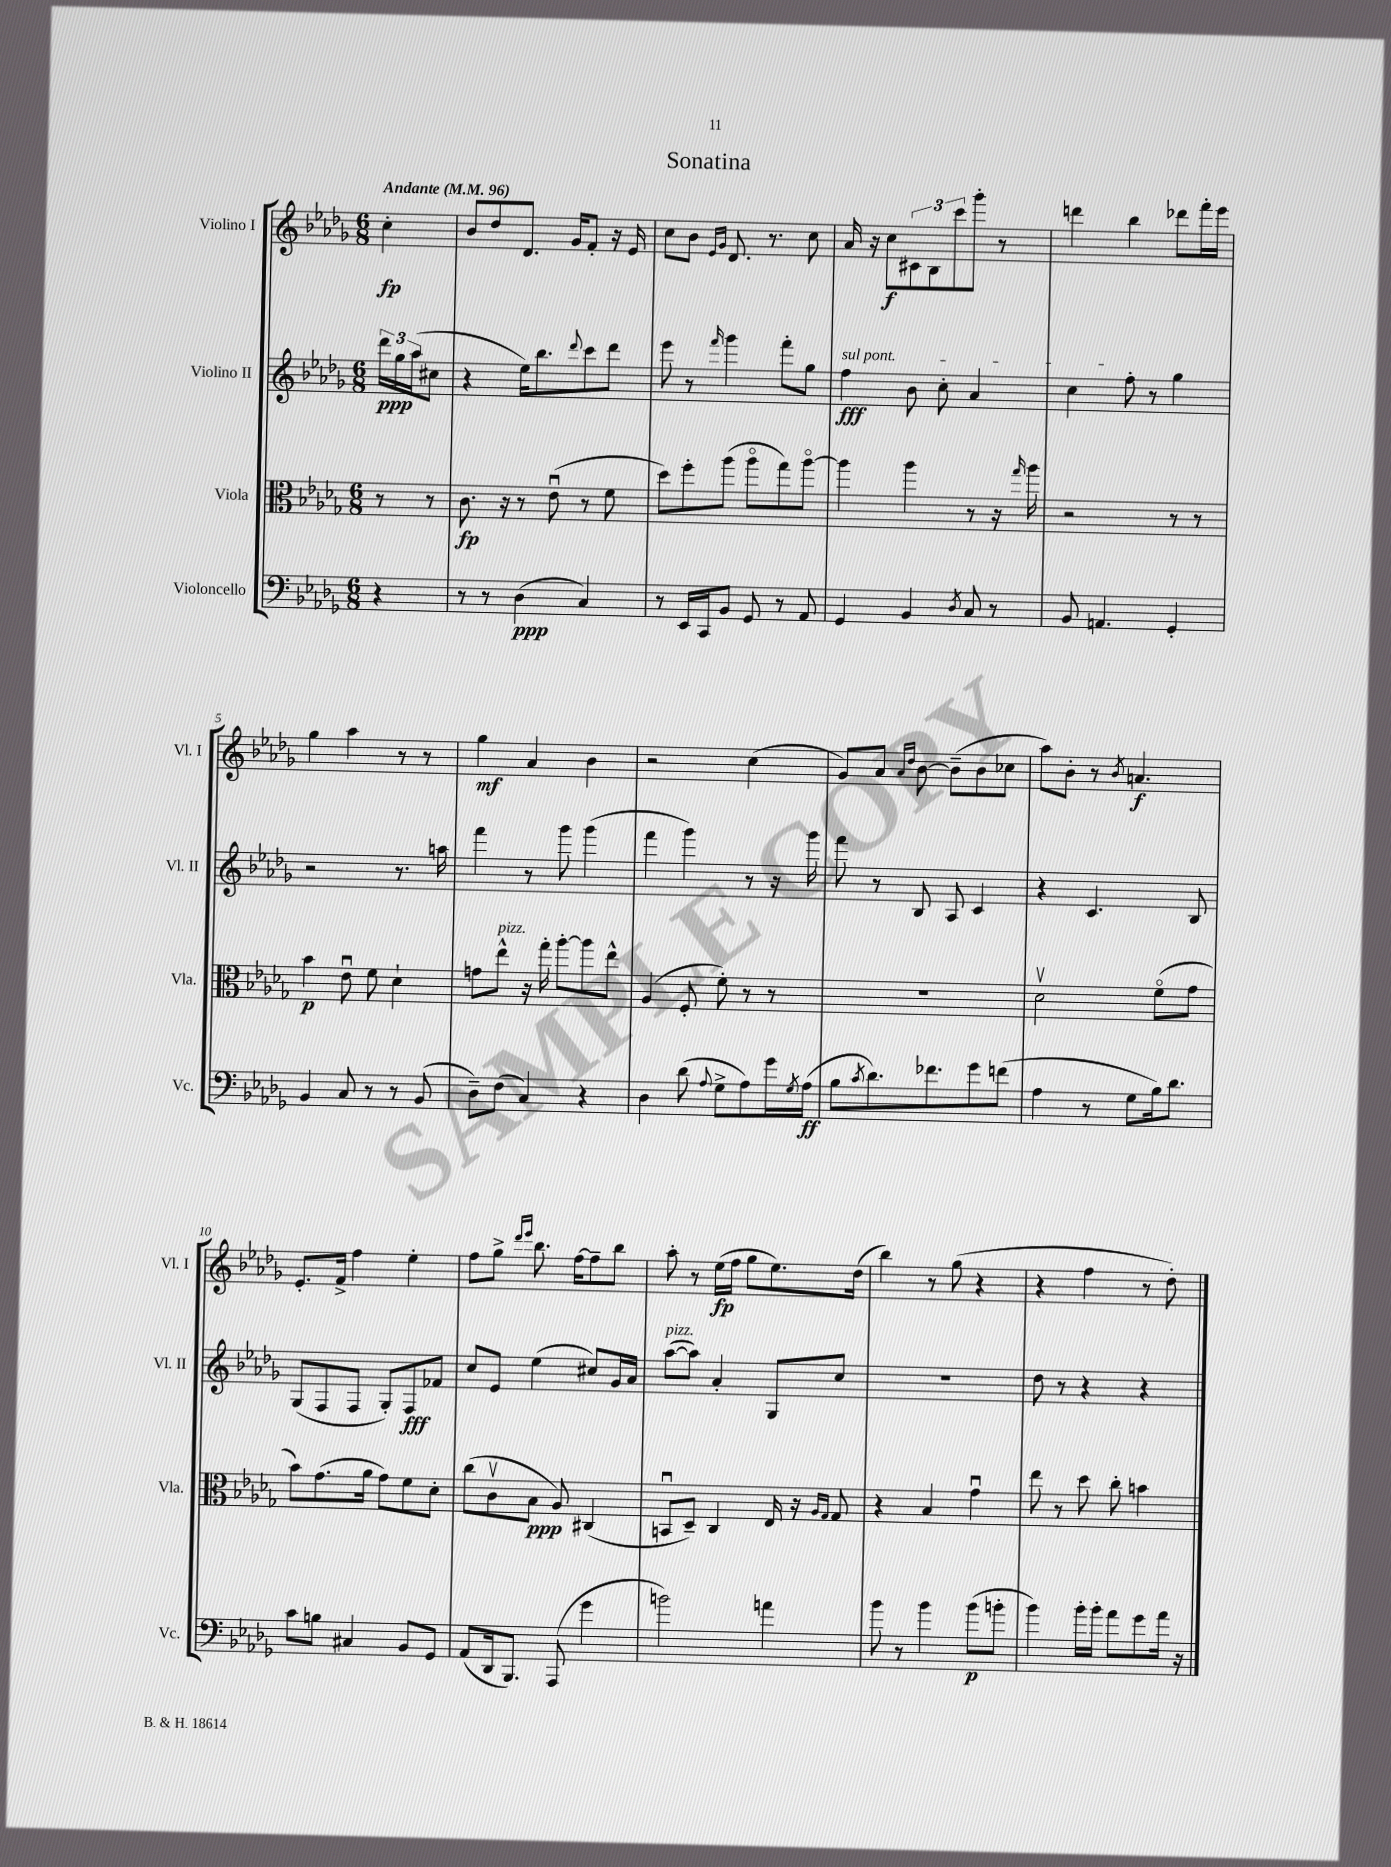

**kern	**dynam	**kern	**dynam	**kern	**dynam	**kern	**dynam
*part4	*part4	*part3	*part3	*part2	*part2	*part1	*part1
*staff4	*staff4	*staff3	*staff3	*staff2	*staff2	*staff1	*staff1
*I"Violoncello	*	*I"Viola	*	*I"Violino II	*	*I"Violino I	*
*I'Vc.	*	*I'Vla.	*	*I'Vl. II	*	*I'Vl. I	*
*clefF4	*	*clefC3	*	*clefG2	*	*clefG2	*
*k[b-e-a-d-g-]	*	*k[b-e-a-d-g-]	*	*k[b-e-a-d-g-]	*	*k[b-e-a-d-g-]	*
*M6/8	*	*M6/8	*	*M6/8	*	*M6/8	*
*MM96	*	*MM96	*	*MM96	*	*MM96	*
=	=	=	=	=	=	=	=
!	!	!	!	!	!	!LO:TX:a:B:t=Andante	!
4r	.	8r	.	24ddd-\LL	ppp	4cc'\	fp
.	.	.	.	24gg-\	.	.	.
.	.	.	.	(24aa-\J	.	.	.
.	.	8r	.	8cc#X\J	.	.	.
=1	=1	=1	=1	=1	=1	=1	=1
8r	.	8.c\	fp	4r	.	8b-/L	.
8r	.	.	.	.	.	8dd-/	.
.	.	16r	.	.	.	.	.
(4D-\	ppp	8r	.	16ee-\KL)	.	8.d-/J	.
.	.	.	.	8.bb-\	.	.	.
.	.	(8e-u\	.	.	.	.	.
.	.	.	.	.	.	16g-/KL	.
.	.	.	.	8qqddd-/	.	.	.
4C/)	.	8r	.	8ccc\	.	8f'/J	.
.	.	8f\	.	8ddd-\J	.	16r	.
.	.	.	.	.	.	16e-/	.
=2	=2	=2	=2	=2	=2	=2	=2
8r	.	8dd-\L)	.	8eee-\	.	8cc\L	.
16EE-/LL	.	8ff'\	.	8r	.	8b-\J	.
16CC/J	.	.	.	.	.	.	.
.	.	.	.	.	.	16qqe-/LL	.
.	.	.	.	16qqfff/	.	16qqg-/JJ	.
8BB-/J	.	(8aa-\J	.	4ggg-\	.	8.d-/	.
8GG-/	.	8aa-\L	.	.	.	.	.
.	.	.	.	.	.	8.r	.
8r	.	8gg-\)	.	8fff'\L	.	.	.
8AA-/	.	[8aa-\J	.	8gg-\J	.	8cc\	.
=3	=3	=3	=3	=3	=3	=3	=3
!	!	!	!	!LO:TX:a:i:t=sul pont.	!	!	!
4GG-/	.	4aa-\]	.	4ff\	fff	16a-/	.
.	.	.	.	.	.	16r	.
.	.	.	.	.	.	8cc\L	f
4BB-/	.	4aa-\	.	8b-\	.	12c#X\	.
.	.	.	.	.	.	12B-\	.
.	.	.	.	8cc'\	.	.	.
.	.	.	.	.	.	12ccc\	.
8qD-/	.	.	.	.	.	.	.
8C/	.	8r	.	4a-/	.	8ggg-'\J	.
8r	.	16r	.	.	.	8r	.
.	.	16qqgg-/	.	.	.	.	.
.	.	16aa-\	.	.	.	.	.
=4	=4	=4	=4	=4	=4	=4	=4
8BB-/	.	2r	.	4cc\	.	4dddn\	.
4.AAn/	.	.	.	.	.	.	.
.	.	.	.	8ff'\	.	4bb-\	.
.	.	.	.	8r	.	.	.
4GG-'/	.	8r	.	4gg-\	.	8ddd-X\L	.
.	.	8r	.	.	.	16fff'\L	.
.	.	.	.	.	.	16eee-\JJ	.
!!LO:LB:g=z
=5	=5	=5	=5	=5	=5	=5	=5
4BB-/	.	4b-\	p	2r	.	4gg-\	.
8C/	.	8e-u\	.	.	.	4aa-\	.
8r	.	8f\	.	.	.	.	.
8r	.	4d-`\	.	8.r	.	8r	.
(8BB-/	.	.	.	.	.	8r	.
.	.	.	.	16aan\	.	.	.
=6	=6	=6	=6	=6	=6	=6	=6
8D-~\L)	.	8gn\L	.	4fff\	.	4gg-\	mf
!	!	!LO:TX:a:i:t=pizz.	!	!	!	!	!
(8F\J	.	8ee-^^\J	.	.	.	.	.
4C/)	.	16r	.	8r	.	4a-/	.
.	.	16gg-'\	.	.	.	.	.
.	.	[8aa-'\L	.	8ggg-\	.	.	.
4r	.	8aa-\]	.	(4ggg-\	.	4b-\	.
.	.	8ee-^^\J	.	.	.	.	.
=7	=7	=7	=7	=7	=7	=7	=7
4D-\	.	(4A-/	.	4fff\	.	2r	.
(8d-\	.	8F'/	.	4ggg-\)	.	.	.
8qqA-/	.	.	.	.	.	.	.
8G-^\L	.	8f'\)	.	.	.	.	.
8A-\)	.	8r	.	8r	.	(4cc\	.
16g-\L	.	8r	.	16r	.	.	.
8qG-/	.	.	.	.	.	.	.
(16A-\JJ	ff	.	.	16ggg-\	.	.	.
=8	=8	=8	=8	=8	=8	=8	=8
8B-\L	.	2.r	.	8fff\	.	8g-/L)	.
8qc/	.	.	.	.	.	.	.
8.d-\)	.	.	.	8r	.	8a-/J	.
.	.	.	.	.	.	16qqa-/LL	.
.	.	.	.	.	.	16qqdd-/JJ	.
.	.	.	.	8B-/	.	[8b-\	.
8.f-X\	.	.	.	.	.	.	.
.	.	.	.	8A-/	.	(8b-~\L]	.
8g-\	.	.	.	4c/	.	8b-\	.
(8fn\J	.	.	.	.	.	8cc-X\J	.
=9	=9	=9	=9	=9	=9	=9	=9
4A-\	.	2d-v\	.	4r	.	8aa-\L)	.
.	.	.	.	.	.	8b-'\J	.
8r	.	.	.	4.c/	.	8r	.
.	.	.	.	.	.	8qb-/	.
8G-\L	.	.	.	.	.	4.an/	f
16B-\k)	.	(8f\L	.	.	.	.	.
8.d-\J	.	.	.	.	.	.	.
.	.	8g-\J	.	8B-/	.	.	.
!!LO:LB:g=z
=10	=10	=10	=10	=10	=10	=10	=10
8c\L	.	8b-\L)	.	(8G-/L	.	8.e-'/L	.
8Bn\J	.	(8.g-\	.	8F/	.	.	.
.	.	.	.	.	.	16f^/Jk	.
4C#X/	.	.	.	8F/J	.	4ff\	.
.	.	16a-\Jk	.	.	.	.	.
.	.	8g-\L)	.	8G-'/L)	.	.	.
8BB-/L	.	8f\	.	8F/	fff	4ee-'\	.
8GG-/J	.	8d-'\J	.	8f-X/J	.	.	.
=11	=11	=11	=11	=11	=11	=11	=11
(8AA-/L	.	(8cc\L	.	8cc/L	.	8ff\L	.
16DD-/k	.	8cv\	.	8e-/J	.	8gg-^\J	.
8.BBB-/J)	.	.	.	.	.	.	.
.	.	.	.	.	.	16qqddd-/LL	.
.	.	.	.	.	.	16qqeee-/JJ	.
.	.	8B-\J	ppp	(4ee-\	.	8.bb-\	.
(8AAA-/	.	8A-/)	.	.	.	.	.
.	.	.	.	.	.	[16ff\KL	.
4g-\	.	(4C#X/	.	8cc#X/L)	.	8ff~\]	.
.	.	.	.	16g-/L	.	8bb-\J	.
.	.	.	.	16a-/JJ	.	.	.
=12	=12	=12	=12	=12	=12	=12	=12
!	!	!	!	!LO:TX:a:i:t=pizz.	!	!	!
2bn\)	.	8BBnu/L	.	([8aa-\L	.	8aa-'\	.
.	.	8D-~/J)	.	8aa-\J])	.	8r	.
.	.	4C/	.	4a-'/	.	(16ee-\LL	fp
.	.	.	.	.	.	16ff\JJ	.
.	.	.	.	.	.	8gg-\L	.
4an\	.	16E-/	.	8G-/L	.	8.ee-\)	.
.	.	16r	.	.	.	.	.
.	.	16qqA-/LL	.	.	.	.	.
.	.	16qqG-/JJ	.	.	.	.	.
.	.	8G-/	.	8cc/J	.	.	.
.	.	.	.	.	.	(16dd-\Jk	.
=13	=13	=13	=13	=13	=13	=13	=13
8b-\	.	4r	.	2.r	.	4bb-\)	.
8r	.	.	.	.	.	.	.
4b-\	.	4B-/	.	.	.	8r	.
.	.	.	.	.	.	(8gg-\	.
(8b-\L	p	4g-u\	.	.	.	4r	.
8bn'\J	.	.	.	.	.	.	.
=14	=14	=14	=14	=14	=14	=14	=14
4b-\)	.	8ee-\	.	8dd-\	.	4r	.
.	.	8r	.	8r	.	.	.
16b-'\LL	.	8dd-\	.	4r	.	4ff\	.
16b-'\JJ	.	.	.	.	.	.	.
8a-\L	.	8cc'\	.	.	.	.	.
8g-\	.	4bn\	.	4r	.	8r	.
16a-\Jk	.	.	.	.	.	8dd-'\)	.
16r	.	.	.	.	.	.	.
==	==	==	==	==	==	==	==
*-	*-	*-	*-	*-	*-	*-	*-
